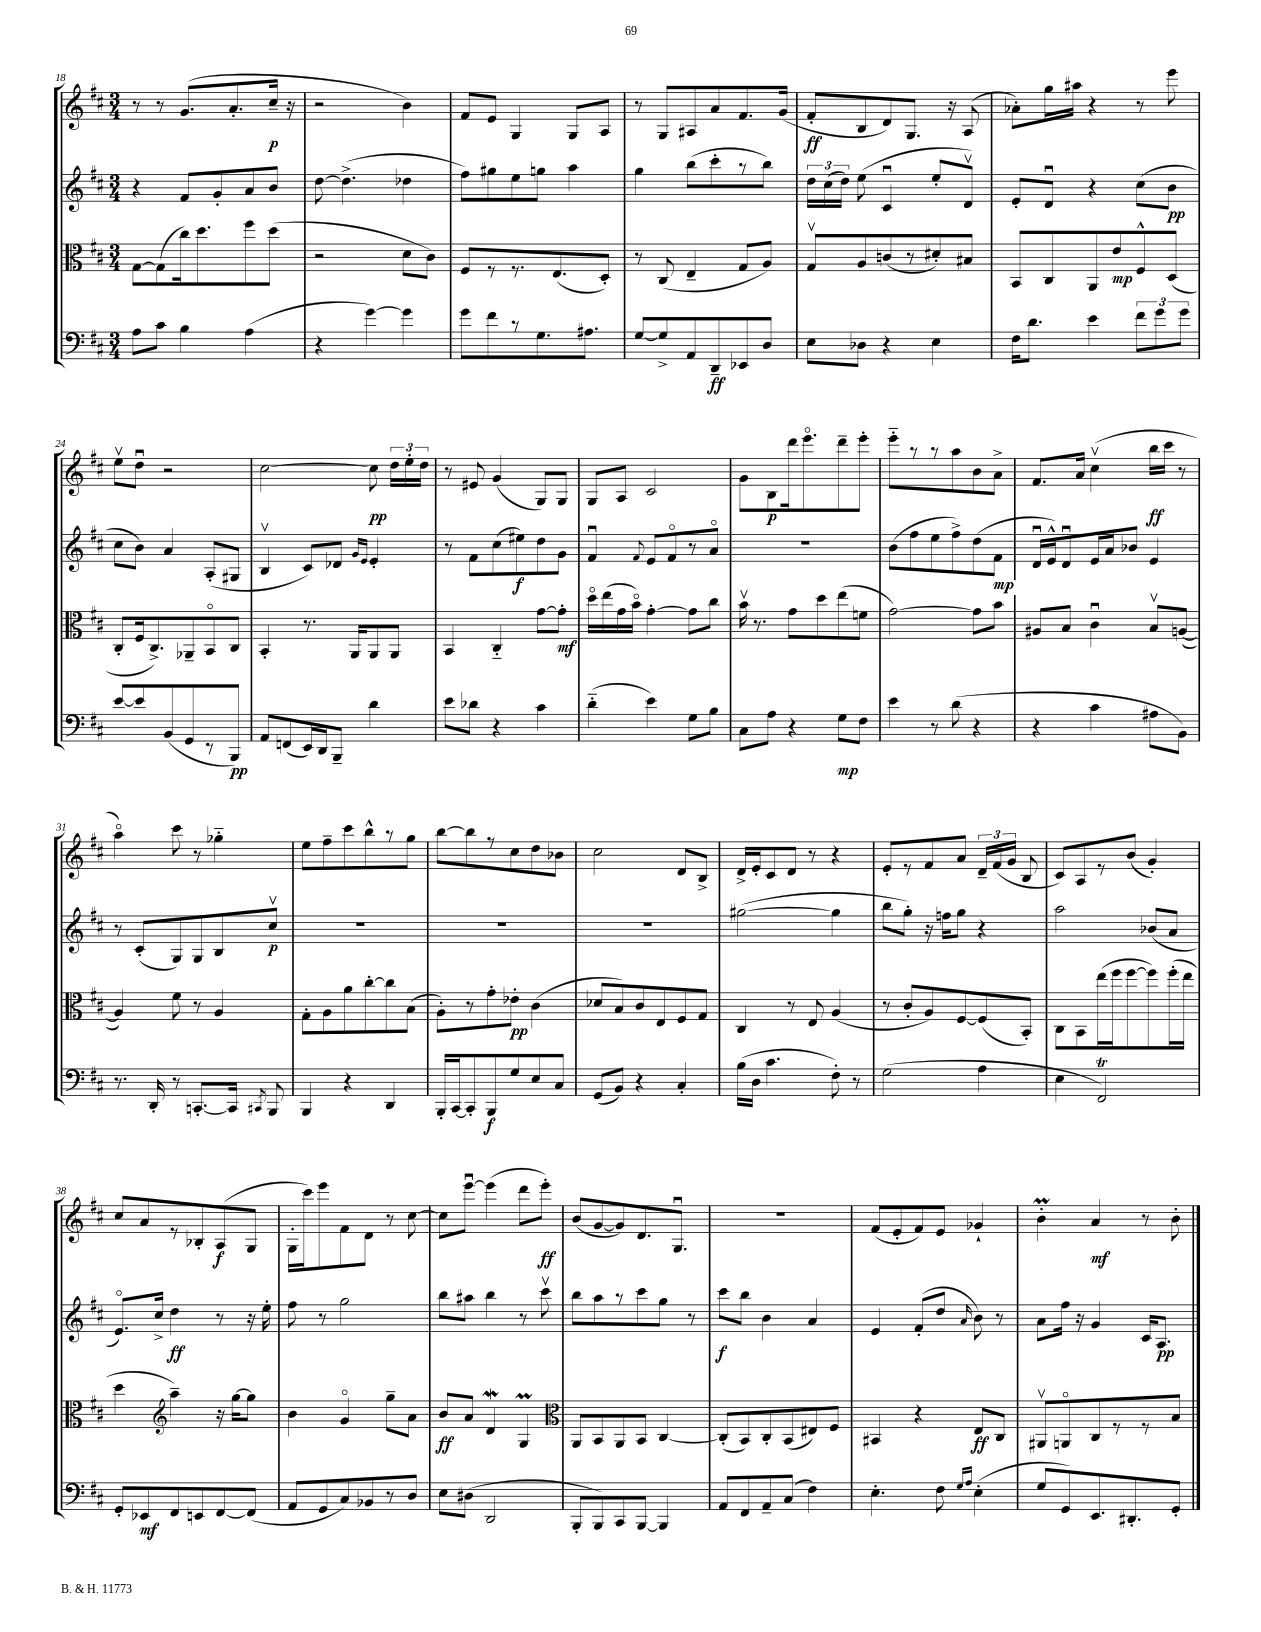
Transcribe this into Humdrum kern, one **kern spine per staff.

**kern	**kern	**kern	**kern
*staff4	*staff3	*staff2	*staff1
*clefF4	*clefC3	*clefG2	*clefG2
*k[f#c#]	*k[f#c#]	*k[f#c#]	*k[f#c#]
*M3/4	*M3/4	*M3/4	*M3/4
8A	[8G	4r	8r
8c#	(8G]	.	8r
4B	16cc#)	8f#	(8.g
.	8.dd	.	.
.	.	8g'	.
.	.	.	8.a'
(4A	8ff#	8a	.
.	(8dd	8b	16cc#~
.	.	.	16r
=	=	=	=
4r	2r	[8dd	2r
.	.	(4.dd^]	.
[4g)	.	.	.
4g]	8d	4dd-	4b)
.	8c#)	.	.
=	=	=	=
8g	8F#	8ff#)	8f#
8f#	8r	8gg#	8e
8r	8.r	8ee	4G
8.G	.	8gg	.
.	(8.E	.	.
.	.	4aa	8G
8.A#	.	.	.
.	8D')	.	8A
=	=	=	=
[8G	8r	4gg	8r
8G^]	(8C#	.	8G
8AA	4E~	(8bb	8A#
8DD~	.	8ccc#'	8a
8EE-	8G	8r	8.f#
8D	8A)	8bb)	.
.	.	.	(16g
=	=	=	=
8E	8Gv	24dd	8f#'
.	.	(24cc#	.
.	.	24dd)	.
8D-	8A	(8ee	8B
4r	(8c	4c#u	8d)
.	8r	.	8.G
4E	8d#')	8ee'	.
.	.	.	16r
.	8B#	8dv)	(8A
=	=	=	=
16F#	8BB	8e'	8a-')
8.d	.	.	.
.	8C#	8du	16gg
.	.	.	16aa#
4e	8AA	4r	4r
.	8e	.	.
12f#	8F#^^	(8cc#	8r
12g	.	.	.
.	(8D	8b	8eee
12g	.	.	.
=	=	=	=
[8e	8C#'	8cc#	8eev
8e]	16F#	8b)	8ddu
.	8.C#^)	.	.
(8BB	.	4a	2r
8GG	8AA-~	.	.
8r	8BBo	(8A'	.
8BBB)	8C#	8G#	.
=	=	=	=
8AA	4BB'	4Bv	[2cc#
(8FF	.	.	.
16EE)	8.r	8c#)	.
16DD	.	.	.
8BBB~	.	8d-	.
.	16AA	.	.
.	.	16qqg	.
.	.	16qqe	.
4d	8AA	4e'	8cc#]
.	8AA	.	24dd
.	.	.	24ee'
.	.	.	24dd
=	=	=	=
8e	4BB	8r	8r
8d-	.	8f#	8e#
4r	4C#'~	(8cc#	(4g
.	.	8ee#)	.
4c#	[8g	8dd	8G)
.	8g']	8g	8G
=	=	=	=
(4d'~	16ddo	4f#u	8G
.	(16ee	.	.
.	16g	.	8A
.	16bo)	.	.
.	.	8qqf#	.
4e)	[4g'	8e	2c#
.	.	8f#o	.
8G	8g]	8r	.
8B	8cc#	8ao	.
=	=	=	=
8C#	16bv	2.r	8g
.	8.r	.	.
8A	.	.	8B
4r	8g	.	16ddd
.	.	.	8.eeeo
.	8dd	.	.
8G	(8ee	.	8ddd~
8F#	8f	.	8eee'
=	=	=	=
4e	[2g)	(8b	8eee'~
.	.	8ff#	8r
8r	.	8ee	8r
(8d	.	8ff#^)	8aa
4r	8g]	(8dd	8b
.	8b	8f#	8a^
=	=	=	=
4r	8A#	16du	8.f#
.	.	16e^^)	.
.	8B	8du	.
.	.	.	16a
4c#	4c#u	16e	(4cc#v
.	.	16a	.
.	.	8b-	.
8A#	8Bv	4e	16bb
.	.	.	16ccc#
8BB)	([8A	.	8r
=	=	=	=
8.r	4A])	8r	4aao)
.	.	(8c#'	.
16DD'	.	.	.
8r	8f#	8G)	8ccc#
[8.CC'	8r	8G	8r
.	4A	8B	4gg-'~
16CC]	.	.	.
8qCC#	.	.	.
8BBB	.	8cc#v	.
=	=	=	=
4BBB	8G'	2.r	8ee
.	8A	.	8ff#~
4r	8a	.	8ccc#
.	[8cc#'	.	8bb^^
4DD	8cc#]	.	8r
.	(8B	.	8gg
=	=	=	=
16BBB'	8A')	2.r	[8bb
[16CC#	.	.	.
8CC#']	8r	.	8bb]
8BBB	8g'	.	8r
8G	8e-'	.	8cc#
8E	(4c#	.	8dd
8C#	.	.	8b-
=	=	=	=
(8GG	8d-	2.r	2cc#
8BB)	8B)	.	.
4r	8c#	.	.
.	8E	.	.
4C#'	8F#	.	8d
.	8G	.	8B^
=	=	=	=
(16B	4C#	([2gg#	16d^
16D	.	.	16e'
4.c#	.	.	8c#
.	8r	.	8d
.	8E	.	8r
8F#')	(4A	4gg#]	4r
8r	.	.	.
=	=	=	=
(2G	8r	8bb	8e'
.	8c#'	8gg')	8r
.	8A)	16r	8f#
.	.	16ff	.
.	[8F#	8gg	8a
4A	(8F#]	4r	24d~
.	.	.	(24f#
.	.	.	24g
.	8BB')	.	8B
=	=	=	=
4E	8C#	2aa	8c#)
.	8BB	.	8A
2FF#)	(16ee	.	8r
.	16ff#	.	.
.	[8ff#	.	(8b
.	8ff#])	(8b-	4g')
.	(16ff#'	8a	.
.	16ee	.	.
=	=	=	=
8GG'	4dd	8.eo)	8cc#
8EE-	.	.	8a
.	.	16cc#^	.
*	*clefG2	*	*
8FF#	4aa~)	4dd	8r
8EE	.	.	8B-'
[8FF#	16r	8r	(8A
.	[16gg	.	.
(8FF#]	8gg]	16r	8G
.	.	16ee'	.
=	=	=	=
8AA	4b	8ff#	16G'
.	.	.	16ccc#)
8GG	.	8r	8eee
8C#)	4go	2gg	8f#
8BB-	.	.	8d
8r	8gg~	.	8r
8D	8a	.	[8cc#
=	=	=	=
8E	8b	8bb	8cc#]
(8D#	8a	8aa#	[8eeeu
2DD	4d	4bb	(4eee]
.	4G	8r	8ddd
.	.	8ccc#v	8eee')
=	=	=	=
*	*clefC3	*	*
8BBB'	8AA	8bb	(8b
8BBB)	8BB	8aa	[8g
8CC#	8AA	8r	8g])
[8BBB	8BB	8ccc#	8.d
4BBB]	[4C#	8gg	.
.	.	.	8.Gu
.	.	8r	.
=	=	=	=
8AA	(8C#']	8ccc#	2.r
8FF#	8BB)	8bb	.
8AA~	8C#'	4b	.
(8C#	(8BB	.	.
4F#)	8E#)	4a	.
.	8F#	.	.
=	=	=	=
4.E'	4BB#	4e	(8f#
.	.	.	8e'
.	4r	(8f#'	8f#)
8F#	.	8dd	8e
16qqG	.	.	.
16qqA	.	16qqa	.
(4E'	8E	8b)	4g-`
.	8C#	8r	.
=	=	=	=
8G	8AA#v	8a	4b'
8GG)	8AAo	16ff#	.
.	.	16r	.
8.EE	8C#	4g	4a
.	8r	.	.
8.DD#'	.	.	.
.	8r	16c#	8r
.	.	8.A	.
8GG'	8B	.	8b'
==	==	==	==
*-	*-	*-	*-
